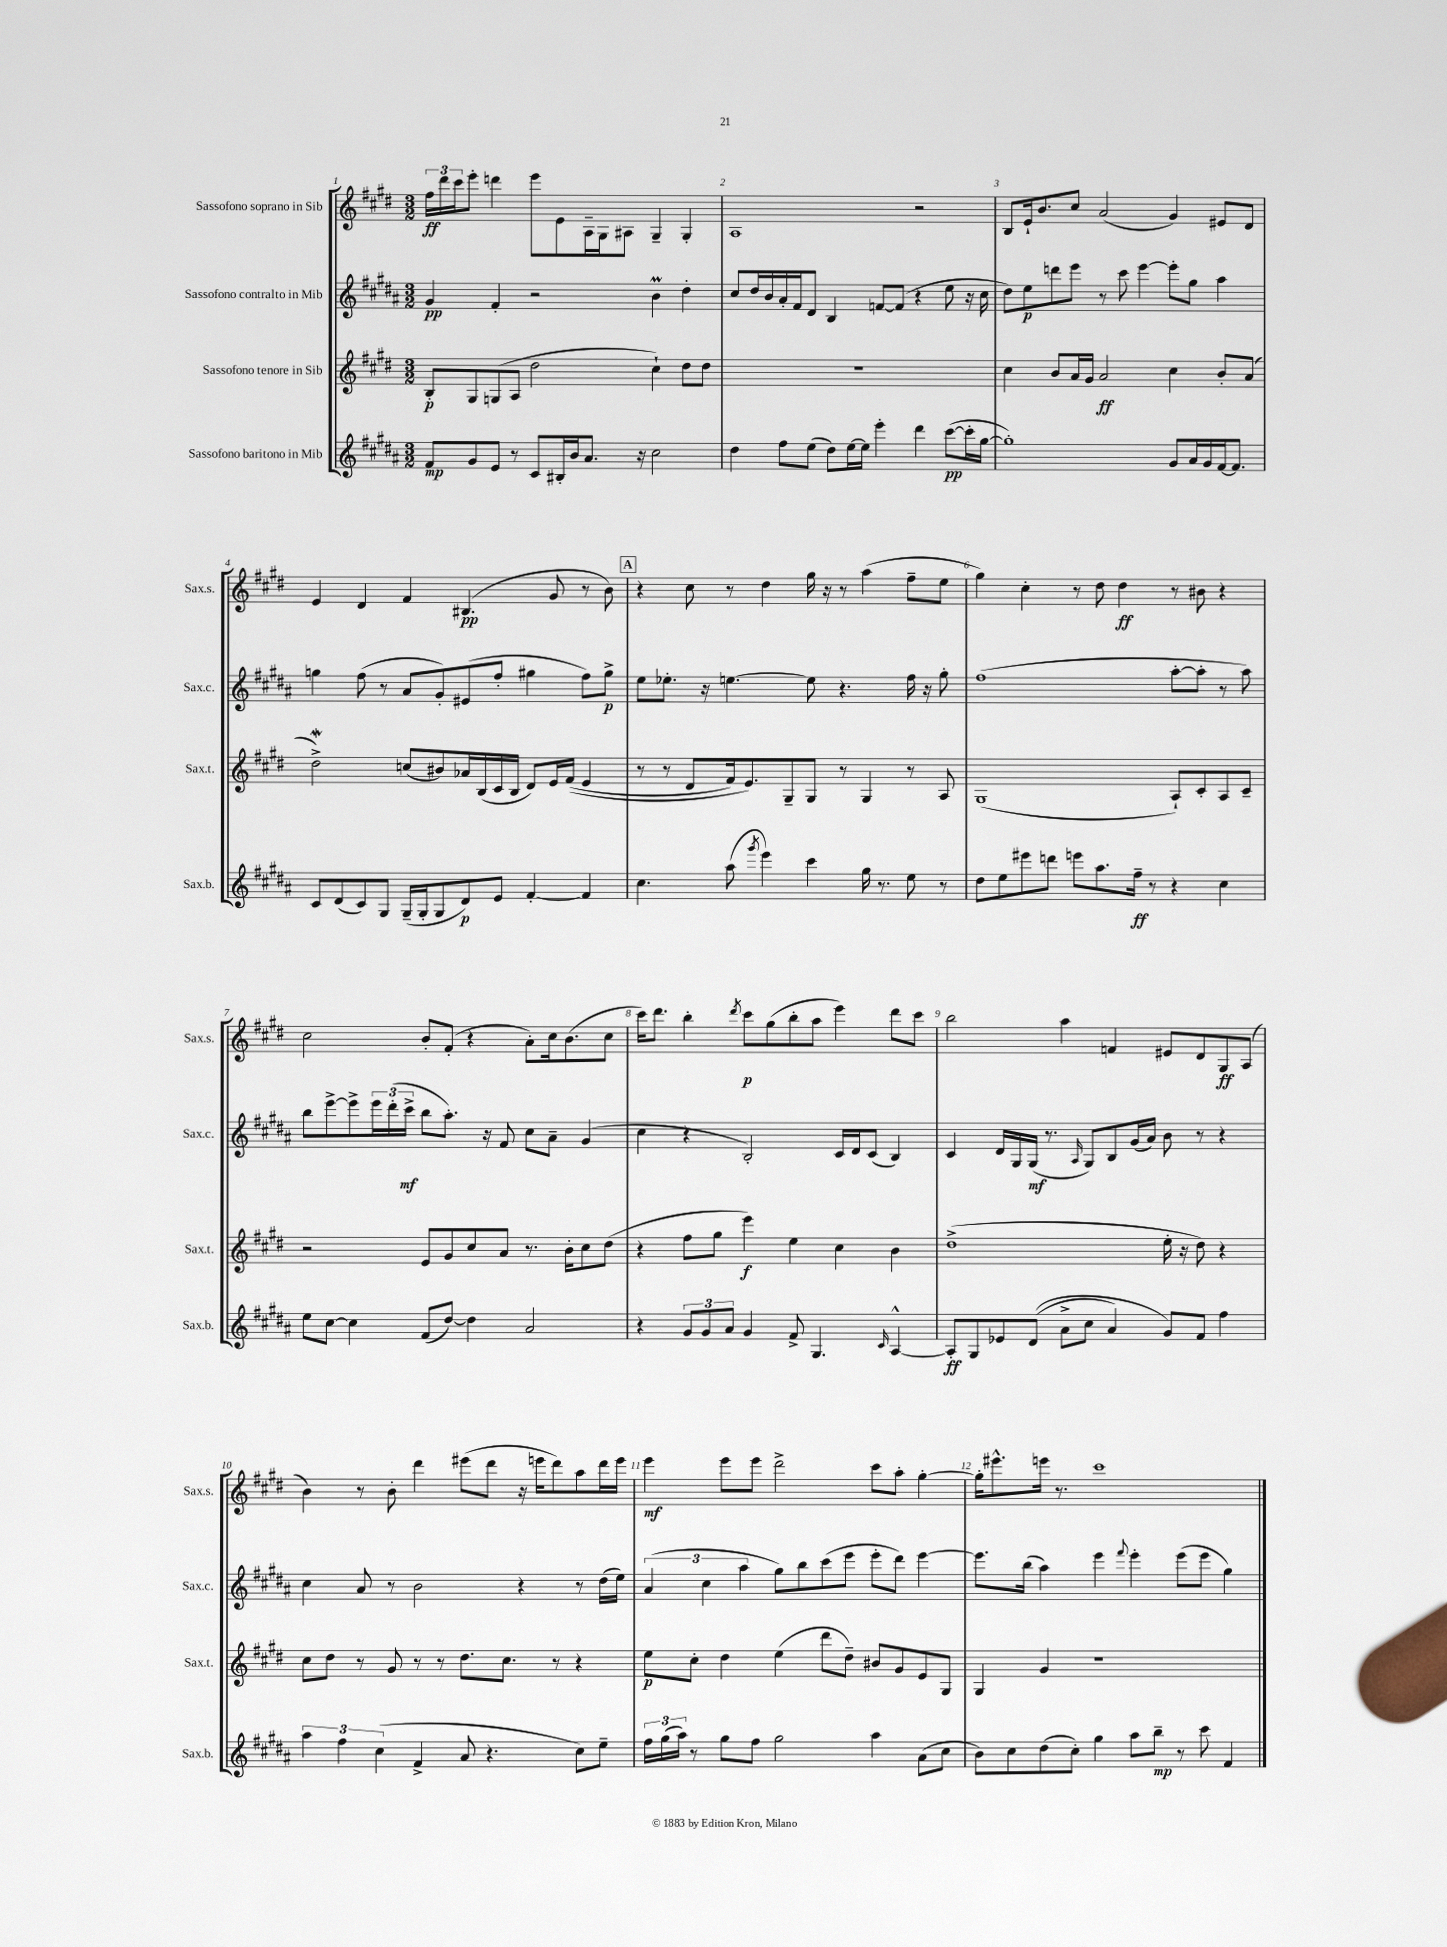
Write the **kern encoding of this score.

**kern	**dynam	**kern	**dynam	**kern	**dynam	**kern	**dynam
*part4	*part4	*part3	*part3	*part2	*part2	*part1	*part1
*staff4	*staff4	*staff3	*staff3	*staff2	*staff2	*staff1	*staff1
*I"Sassofono baritono in Mib	*	*I"Sassofono tenore in Sib	*	*I"Sassofono contralto in Mib	*	*I"Sassofono soprano in Sib	*
*I'Sax.b.	*	*I'Sax.t.	*	*I'Sax.c.	*	*I'Sax.s.	*
*clefG2	*	*clefG2	*	*clefG2	*	*clefG2	*
*k[f#c#g#d#a#]	*	*k[f#c#g#d#]	*	*k[f#c#g#d#a#]	*	*k[f#c#g#d#]	*
*M3/2	*	*M3/2	*	*M3/2	*	*M3/2	*
=1	=1	=1	=1	=1	=1	=1	=1
8f#/L	mp	8B'/L	p	4g#/	pp	24ff#\LL	ff
.	.	.	.	.	.	24ddd#\	.
.	.	.	.	.	.	24ccc#\J	.
8g#/	.	8G#/	.	.	.	8eee'\J	.
8e/J	.	(8Gn/	.	4f#'/	.	4dddn\	.
8r	.	8A/J	.	.	.	.	.
8c#/L	.	2dd#\	.	2r	.	8eee\L	.
16B#X'/L	.	.	.	.	.	8e\	.
16b/J	.	.	.	.	.	.	.
8.a#/J	.	.	.	.	.	16A~\L	.
.	.	.	.	.	.	16G#\J	.
.	.	.	.	.	.	8A#X\J	.
16r	.	.	.	.	.	.	.
2cc#\	.	4cc#`\)	.	4bM\	.	4G#~/	.
.	.	8dd#\L	.	4dd#'\	.	4G#'/	.
.	.	8dd#\J	.	.	.	.	.
=2	=2	=2	=2	=2	=2	=2	=2
4dd#\	.	1.r	.	8cc#/L	.	1A	.
.	.	.	.	16dd#/L	.	.	.
.	.	.	.	16b/	.	.	.
8ff#\L	.	.	.	16a#'/	.	.	.
.	.	.	.	16f#/J	.	.	.
(8ee\J	.	.	.	8d#/J	.	.	.
8dd#\L)	.	.	.	4B/	.	.	.
[16ee\L	.	.	.	.	.	.	.
16ee\JJ]	.	.	.	.	.	.	.
4eee'\	.	.	.	[8fn/L	.	.	.
.	.	.	.	(8f/J]	.	.	.
4ddd#\	.	.	.	4r	.	2r	.
([8ccc#\L	pp	.	.	8ee\	.	.	.
16ccc#'\L]	.	.	.	16r	.	.	.
[16gg#\JJ	.	.	.	16cc#\	.	.	.
=3	=3	=3	=3	=3	=3	=3	=3
1gg#'])	.	4cc#\	.	8dd#\L)	.	8B/L	.
.	.	.	.	8ee\	p	16e`/k	.
.	.	.	.	.	.	8.b/	.
.	.	8b/L	.	8dddn\	.	.	.
.	.	16a/L	.	8eee\J	.	8cc#/J	.
.	.	16g#/JJ	.	.	.	.	.
.	.	2a/	ff	8r	.	(2a/	.
.	.	.	.	8ccc#\	.	.	.
.	.	.	.	[4eee\	.	.	.
8g#/L	.	4cc#\	.	8eee'\L]	.	4g#/)	.
16a#/L	.	.	.	8gg#\J	.	.	.
16g#/	.	.	.	.	.	.	.
[16f#/J	.	8b'/L	.	4aa#\	.	8e#X/L	.
8.f#/J]	.	.	.	.	.	.	.
.	.	(8a/J	.	.	.	8d#/J	.
!!LO:LB:g=z
=4	=4	=4	=4	=4	=4	=4	=4
8c#/L	.	2dd#W^\)	.	4ggn\	.	4e/	.
(8d#/	.	.	.	.	.	.	.
8c#/)	.	.	.	(8ff#\	.	4d#/	.
8G#/J	.	.	.	8r	.	.	.
(16G#~/LL	.	(8ccn/L	.	8a#/L	.	4f#/	.
16G#'/J	.	.	.	.	.	.	.
8G#/	.	8b#X/)	.	8g#'/)	.	.	.
8d#/)	p	16a-X/L	.	(8e#X/	.	(4.B#X/	pp
.	.	(16B/	.	.	.	.	.
8e/J	.	16c#/	.	8ff#'/J	.	.	.
.	.	16B/JJ	.	.	.	.	.
[4f#'/	.	8d#/L)	.	4gg#X\	.	.	.
.	.	16e/L	.	.	.	8g#/	.
.	.	((16f#/JJ	.	.	.	.	.
4f#/]	.	4e/	.	8ff#\L)	.	8r	.
.	.	.	.	8gg#^\J	p	8b\)	.
!!LO:REH:place=s1:t=A
=5	=5	=5	=5	=5	=5	=5	=5
4.cc#\	.	8r	.	8ee\L	.	4r	.
.	.	8r	.	8.ee-X'\J	.	.	.
.	.	8d#/L	.	.	.	8cc#\	.
.	.	.	.	16r	.	.	.
(8aa#\	.	16f#/k)	.	[4.een\	.	8r	.
.	.	8.e/)	.	.	.	.	.
8qggg#/	.	.	.	.	.	.	.
4eee\)	.	.	.	.	.	4dd#\	.
.	.	8G#~/	.	.	.	.	.
4ccc#\	.	8G#/J	.	8ee\]	.	16gg#\	.
.	.	.	.	.	.	16r	.
.	.	8r	.	4.r	.	8r	.
16gg#\	.	4G#/	.	.	.	(4aa\	.
8.r	.	.	.	.	.	.	.
8ee\	.	8r	.	16ff#\	.	8ff#~\L	.
.	.	.	.	16r	.	.	.
8r	.	8A/	.	8gg#'\	.	8ee\J	.
=6	=6	=6	=6	=6	=6	=6	=6
8dd#\L	.	(1G#	.	(1ff#	.	4gg#\)	.
8ee\	.	.	.	.	.	.	.
8eee#X\	.	.	.	.	.	4cc#'\	.
8dddn\J	.	.	.	.	.	.	.
8eeen\L	.	.	.	.	.	8r	.
8.aa#\	.	.	.	.	.	8dd#\	.
.	.	.	.	.	.	4dd#\	ff
16ff#~\Jk	ff	.	.	.	.	.	.
8r	.	.	.	.	.	.	.
4r	.	8A`/L)	.	[8aa#'\L	.	8r	.
.	.	8c#'/	.	8aa#'\J]	.	8b#X\	.
4cc#\	.	8A/	.	8r	.	4r	.
.	.	8c#~/J	.	8aa#\)	.	.	.
!!LO:LB:g=z
=7	=7	=7	=7	=7	=7	=7	=7
8ee\L	.	2r	.	8bb\L	.	2cc#\	.
[8cc#\J	.	.	.	[8eee^\	.	.	.
4cc#\]	.	.	.	8eee^\]	.	.	.
.	.	.	.	24eee\L	.	.	.
.	.	.	.	(24ddd#'\	.	.	.
.	.	.	.	24ccc#^\JJ	mf	.	.
(8f#/L	.	8e/L	.	8bb\L	.	8b'/L	.
[8dd#/J)	.	8g#/	.	8.aa#'\J)	.	(8f#'/J	.
4dd#\]	.	8cc#/	.	.	.	4r	.
.	.	.	.	16r	.	.	.
.	.	8a/J	.	8f#/	.	.	.
2a#/	.	8.r	.	8cc#\L	.	8a'\L)	.
.	.	.	.	8a#~\J	.	16cc#\k	.
.	.	16b'\KL	.	.	.	(8.b\	.
.	.	8cc#\	.	(4g#/	.	.	.
.	.	(8dd#\J	.	.	.	8cc#\J	.
=8	=8	=8	=8	=8	=8	=8	=8
4r	.	4r	.	4cc#\	.	16ccc#\KL)	.
.	.	.	.	.	.	8.ddd#\J	.
12g#/L	.	8ff#\L	.	4r	.	4bb'\	.
12g#/	.	.	.	.	.	.	.
.	.	8gg#\J	.	.	.	.	.
12a#/J	.	.	.	.	.	.	.
.	.	.	.	.	.	8qddd#/	.
4g#/	.	4eee\)	f	2B'/)	.	8ccc#\L	p
.	.	.	.	.	.	(8gg#\	.
8f#^/	.	4ee\	.	.	.	8bb'\	.
4.G#/	.	.	.	.	.	8aa\J	.
.	.	4cc#\	.	16c#/LL	.	4eee\)	.
.	.	.	.	16d#/J	.	.	.
.	.	.	.	(8c#/J	.	.	.
16qqc#/	.	.	.	.	.	.	.
[4A#^^/	.	4b\	.	4B/)	.	8ddd#\L	.
.	.	.	.	.	.	8ccc#\J	.
=9	=9	=9	=9	=9	=9	=9	=9
8A#'/L]	ff	(1dd#^	.	4c#/	.	2bb\	.
8G#/	.	.	.	.	.	.	.
8e-X/	.	.	.	16d#/LL	.	.	.
.	.	.	.	16G#/	.	.	.
((8d#/J	.	.	.	(16G#/JJ	mf	.	.
.	.	.	.	8.r	.	.	.
8a#^\L	.	.	.	.	.	4aa\	.
.	.	.	.	16qqA#/	.	.	.
8cc#\J	.	.	.	8G#/L)	.	.	.
4a#/)	.	.	.	8B/	.	4fn/	.
.	.	.	.	(16g#/L	.	.	.
.	.	.	.	16a#/JJ)	.	.	.
8g#/L)	.	16ee'\	.	8b\	.	8e#X/L	.
.	.	16r	.	.	.	.	.
8f#/J	.	8dd#\)	.	8r	.	8d#/	.
4ff#\	.	4r	.	4r	.	8G#/	ff
.	.	.	.	.	.	(8A/J	.
!!LO:LB:g=z
=10	=10	=10	=10	=10	=10	=10	=10
6aa#\	.	8cc#\L	.	4cc#\	.	4b\)	.
.	.	8dd#\J	.	.	.	.	.
6ff#\	.	.	.	.	.	.	.
.	.	8r	.	8a#/	.	8r	.
(6cc#\	.	.	.	.	.	.	.
.	.	8g#/	.	8r	.	8b'\	.
4f#^/	.	8r	.	2b\	.	4ddd#\	.
.	.	8r	.	.	.	.	.
8a#/	.	8.dd#\L	.	.	.	(8eee#X\L	.
4.r	.	.	.	.	.	8ddd#\J	.
.	.	8.cc#\J	.	.	.	.	.
.	.	.	.	4r	.	16r	.
.	.	.	.	.	.	16eeen\KL	.
.	.	8r	.	.	.	8ddd#\)	.
8cc#\L)	.	4r	.	8r	.	8aa\	.
8ee~\J	.	.	.	(16dd#\LL	.	16ddd#\L	.
.	.	.	.	16ee\JJ)	.	16eee\JJ	.
=11	=11	=11	=11	=11	=11	=11	=11
24ff#\LL	.	8ee\L	p	(6a#/	.	4eee\	mf
(24gg#\	.	.	.	.	.	.	.
24aa#\JJ)	.	.	.	.	.	.	.
8r	.	8cc#'\J	.	.	.	.	.
.	.	.	.	6cc#\	.	.	.
8gg#\L	.	4dd#\	.	.	.	8eee\L	.
.	.	.	.	6aa#\	.	.	.
8ff#\J	.	.	.	.	.	8eee\J	.
2gg#\	.	(4ee\	.	8gg#\L)	.	2ddd#^\	.
.	.	.	.	8bb\	.	.	.
.	.	8ddd#\L	.	(8ccc#\	.	.	.
.	.	8dd#~\J)	.	8eee\J	.	.	.
4aa#\	.	8b#X/L	.	8eee'\L	.	8ccc#\L	.
.	.	8g#/	.	8ddd#\J)	.	8aa'\J	.
(8a#\L	.	8e/	.	[4eee\	.	[4gg#'\	.
8cc#\J	.	8G#/J	.	.	.	.	.
=12	=12	=12	=12	=12	=12	=12	=12
8b\L)	.	4G#/	.	8.eee\L]	.	16gg#'\KL]	.
.	.	.	.	.	.	8.eee#X^^\	.
8cc#\	.	.	.	.	.	.	.
.	.	.	.	(16bb\Jk	.	.	.
(8dd#\	.	4g#/	.	4aa#\)	.	16eeen\Jk	.
.	.	.	.	.	.	8.r	.
8cc#'\J)	.	.	.	.	.	.	.
4gg#\	.	1r	.	4eee\	.	1ccc#	.
.	.	.	.	8qqfff#/	.	.	.
8aa#\L	.	.	.	4eee'\	.	.	.
8bb~\J	mp	.	.	.	.	.	.
8r	.	.	.	(8eee\L	.	.	.
8ccc#\	.	.	.	8eee\J	.	.	.
4f#/	.	.	.	4gg#\)	.	.	.
==	==	==	==	==	==	==	==
*-	*-	*-	*-	*-	*-	*-	*-
